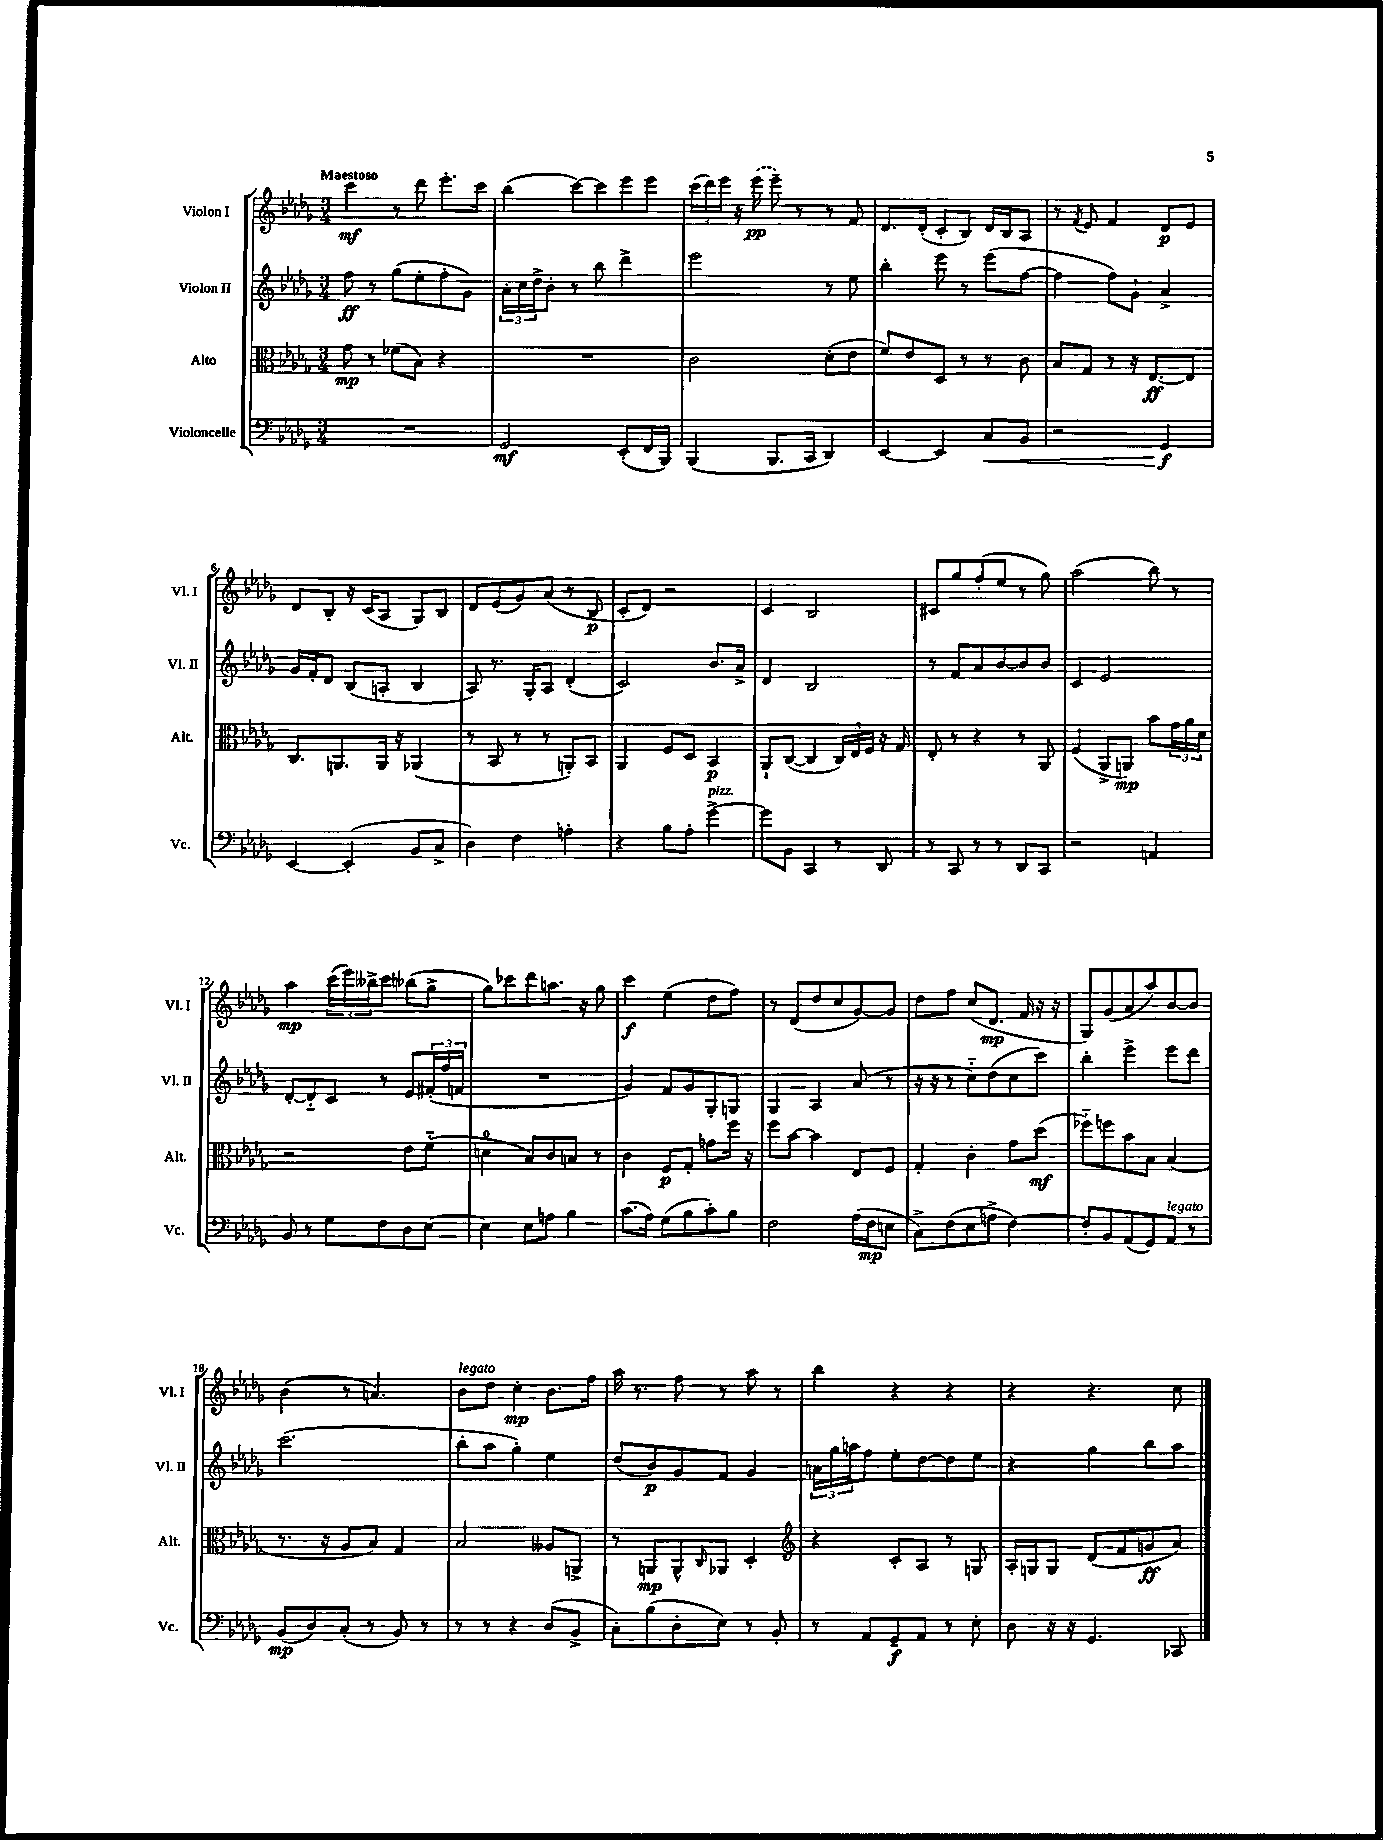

**kern	**dynam	**kern	**dynam	**kern	**dynam	**kern	**dynam
*part4	*part4	*part3	*part3	*part2	*part2	*part1	*part1
*staff4	*staff4	*staff3	*staff3	*staff2	*staff2	*staff1	*staff1
*I"Violoncelle	*	*I"Alto	*	*I"Violon II	*	*I"Violon I	*
*I'Vc.	*	*I'Alt.	*	*I'Vl. II	*	*I'Vl. I	*
*clefF4	*	*clefC3	*	*clefG2	*	*clefG2	*
*k[b-e-a-d-g-]	*	*k[b-e-a-d-g-]	*	*k[b-e-a-d-g-]	*	*k[b-e-a-d-g-]	*
*M3/4	*	*M3/4	*	*M3/4	*	*M3/4	*
=1	=1	=1	=1	=1	=1	=1	=1
!	!	!	!	!	!	!LO:TX:a:B:t=Maestoso	!
2.r	.	8g-\	mp	8ff\	ff	4ccc\	mf
.	.	8r	.	8r	.	.	.
.	.	(8f-X\L	.	(8gg-\L	.	8r	.
.	.	8B-\J)	.	8ee-'\	.	8ddd-\	.
.	.	4r	.	8ff'\	.	8.eee-'\L	.
.	.	.	.	8g-\J)	.	.	.
.	.	.	.	.	.	16ccc\Jk	.
=2	=2	=2	=2	=2	=2	=2	=2
2GG-/	mf	2.r	.	24a-'\LL	.	(4bb-\	.
.	.	.	.	24cc\	.	.	.
.	.	.	.	24dd-^\J	.	.	.
.	.	.	.	8b-'\J	.	.	.
.	.	.	.	8r	.	[8ccc\L)	.
.	.	.	.	8bb-\	.	8ccc\]	.
(8EE-'/L	.	.	.	4ddd-^\	.	8eee-\	.
16FF/L	.	.	.	.	.	8eee-\J	.
16BBB-/JJ)	.	.	.	.	.	.	.
=3	=3	=3	=3	=3	=3	=3	=3
(4BBB-/	.	2c\	.	2eee-\	.	(24ccc\LL	.
.	.	.	.	.	.	24ddd-\)	.
.	.	.	.	.	.	24eee-\JJ	.
.	.	.	.	.	.	16r	.
.	.	.	.	.	.	(16eee-\	pp
8.BBB-/L	.	.	.	.	.	8eee-~\)	.
.	.	.	.	.	.	8r	.
16CC/Jk	.	.	.	.	.	.	.
4DD-/)	.	(8d-'\L	.	8r	.	8r	.
.	.	8e-\J	.	8ee-\	.	8f/	.
=4	=4	=4	=4	=4	=4	=4	=4
[4EE-/	.	8f/L)	.	4bb-'\	.	8.d-/L	.
.	.	8e-/	.	.	.	.	.
.	.	.	.	.	.	(16d-'/Jk	.
4EE-/]	.	8D-/J	.	8eee-\	.	8c'/L	.
.	.	8r	.	8r	.	8B-/J)	.
!	!LO:HP:b	!	!	!	!	!	!
8C/L	<	8r	.	(8eee-\L	.	16d-/LL	.
.	.	.	.	.	.	16B-/J	.
8BB-/J	.	8c\	.	[8ff\J	.	8A-/J	.
=5	=5	=5	=5	=5	=5	=5	=5
2r	.	8B-/L	.	4ff\]	.	8r	.
.	.	.	.	.	.	8qf/	.
.	.	8G-/J	.	.	.	8e-/	.
.	.	8r	.	8ff\L)	.	4f/	.
.	.	16r	.	8g-`\J	.	.	.
.	.	[8.E-/L	ff	.	.	.	.
4GG-/	f	.	.	4a-^/	.	8d-/L	p
.	.	8E-/J]	.	.	.	8e-/J	.
.	[	.	.	.	.	.	.
!!LO:LB:g=z
=6	=6	=6	=6	=6	=6	=6	=6
[4EE-/	.	8.C/L	.	16g-/LL	.	8d-/L	.
.	.	.	.	16f'/J	.	.	.
.	.	.	.	8d-/J	.	8B-'/J	.
.	.	8.AAn/	.	.	.	.	.
(4EE-'/]	.	.	.	(8B-/L	.	16r	.
.	.	.	.	.	.	(16c/KL	.
.	.	16AA/Jk	.	8An'/J	.	8A-/J	.
.	.	16r	.	.	.	.	.
8BB-/L	.	(4AA-X/	.	4B-/	.	8G-/L)	.
8C^/J	.	.	.	.	.	8B-/J	.
=7	=7	=7	=7	=7	=7	=7	=7
4D-\)	.	8r	.	8A-/)	.	8d-/L	.
.	.	8BB-/	.	8.r	.	(8e-/	.
4F\	.	8r	.	.	.	8g-/)	.
.	.	.	.	16G-'/KL	.	.	.
.	.	8r	.	8A-/J	.	(8a-/J	.
4An'\	.	8AAn'/L)	.	(4d-'/	.	8r	.
.	.	8BB-/J	.	.	.	8B-/	p
=8	=8	=8	=8	=8	=8	=8	=8
4r	.	4AA-/	.	2c/)	.	8c'/L	.
.	.	.	.	.	.	8d-/J)	.
8B-\L	.	8F/L	.	.	.	2r	.
8A-'\J	.	8D-/J	.	.	.	.	.
!LO:TX:a:i:t=pizz.	!	!	!	!	!	!	!
[4g-^\	.	4BB-/	p	8.b-/L	.	.	.
.	.	.	.	16a-^/Jk	.	.	.
=9	=9	=9	=9	=9	=9	=9	=9
8g-\L]	.	8AA-`/L	.	4d-/	.	4c/	.
8BB-\J	.	([8C/J	.	.	.	.	.
4CC/	.	4C/]	.	2B-/	.	2B-/	.
8r	.	24C/LL)	.	.	.	.	.
.	.	24E-/	.	.	.	.	.
.	.	24F/JJ	.	.	.	.	.
8DD-/	.	16r	.	.	.	.	.
.	.	16G-/	.	.	.	.	.
=10	=10	=10	=10	=10	=10	=10	=10
8r	.	8E-'/	.	8r	.	8c#X/L	.
8CC/	.	8r	.	8f/L	.	8gg-/	.
8r	.	4r	.	8a-/	.	(8ff'/	.
8r	.	.	.	[8b-/	.	8ee-/J	.
8DD-/L	.	8r	.	8b-/]	.	8r	.
8CC/J	.	8AA-/	.	8b-/J	.	8gg-\)	.
=11	=11	=11	=11	=11	=11	=11	=11
2r	.	(4F/	.	4c/	.	(2aa-\	.
.	.	8AA-^/L	.	2e-/	.	.	.
.	.	8AAn/J)	mp	.	.	.	.
4AAn/	.	8b-\L	.	.	.	8bb-\)	.
.	.	24g-\L	.	.	.	8r	.
.	.	24a-\	.	.	.	.	.
.	.	24d-\JJ	.	.	.	.	.
!!LO:LB:g=z
=12	=12	=12	=12	=12	=12	=12	=12
8BB-/	.	2r	.	[8d-'/L	.	4aa-\	mp
8r	.	.	.	8d-/]	.	.	.
8G-\L	.	.	.	8c/J	.	(24ccc\LL	.
.	.	.	.	.	.	24eee-\)	.
.	.	.	.	.	.	24bb--X^\J	.
8F\	.	.	.	8r	.	8ccc\J	.
8D-\	.	8e-\L	.	8e-/L	.	(8bb-X\L	.
[8E-\J	.	(8f\J	.	(24f#X'/L	.	8gg-^\J	.
.	.	.	.	24ff/	.	.	.
.	.	.	.	24fn/JJ	.	.	.
=13	=13	=13	=13	=13	=13	=13	=13
4E-\]	.	4dn\	.	2.r	.	8gg-\L)	.
.	.	.	.	.	.	8ccc-X\	.
8E-\L	.	8B-/L)	.	.	.	8ddd-\	.
8An\J	.	8c/	.	.	.	8.aan\J	.
4B-\	.	8Bn/J	.	.	.	.	.
.	.	.	.	.	.	16r	.
.	.	8r	.	.	.	8gg-\	.
=14	=14	=14	=14	=14	=14	=14	=14
(8.c\L	.	4c\	.	4g-/)	.	4ccc\	f
16A-\Jk)	.	.	.	.	.	.	.
(8G-\L	.	8F/L	p	8f/L	.	(4ee-\	.
8B-\	.	8G-'/J	.	8g-/	.	.	.
8c'\)	.	8gn\L	.	8G-'/	.	8dd-\L	.
8B-\J	.	16ff\Jk	.	8Gn/J	.	8ff\J)	.
.	.	16r	.	.	.	.	.
=15	=15	=15	=15	=15	=15	=15	=15
2F\	.	8ff\L	.	4G-/	.	8r	.
.	.	[8b-\J	.	.	.	(8d-/L	.
.	.	4b-\]	.	4A-/	.	8dd-/	.
.	.	.	.	.	.	8cc/	.
(16A-\LL	.	8E-/L	.	(8a-/	.	[8g-/)	.
16F\J	mp	.	.	.	.	.	.
8En\J	.	8F/J	.	8r	.	8g-/J]	.
=16	=16	=16	=16	=16	=16	=16	=16
8C^\L)	.	4G-'/	.	16r	.	8dd-\L	.
.	.	.	.	16r	.	.	.
(8F\	.	.	.	8r	.	8ff\J	.
8E-\	.	4c'\	.	8cc\L)	.	(8cc/L	.
8An^\J	.	.	.	(8dd-\	.	8.d-/J	mp
[4F\)	.	8g-\L	.	8cc\	.	.	.
.	.	.	.	.	.	16f/	.
.	.	(8dd-\J	mf	8ccc\J)	.	16r	.
.	.	.	.	.	.	16r	.
=17	=17	=17	=17	=17	=17	=17	=17
8F'/L]	.	8ff-X\L)	.	4bb-'\	.	8G-/L)	.
8BB-/	.	8ffn\	.	.	.	(8g-/	.
(8AA-/	.	8b-\	.	4eee-^\	.	8a-/	.
8GG-/)	.	8B-\J	.	.	.	8aa-/)	.
!LO:TX:a:i:t=legato	!	!	!	!	!	!	!
8AA-/J	.	(4B-/	.	8eee-\L	.	[8b-/	.
8r	.	.	.	8ddd-\J	.	8b-/J]	.
!!LO:LB:g=z
=18	=18	=18	=18	=18	=18	=18	=18
(8BB-/L	mp	8.r	.	(2.ccc\	.	(4b-\	.
8D-/)	.	.	.	.	.	.	.
.	.	16r	.	.	.	.	.
(8C'/J	.	8A-/L	.	.	.	8r	.
8r	.	8B-/J)	.	.	.	4.an/)	.
8BB-/)	.	4G-/	.	.	.	.	.
8r	.	.	.	.	.	.	.
=19	=19	=19	=19	=19	=19	=19	=19
!	!	!	!	!	!	!LO:TX:a:i:t=legato	!
8r	.	2B-/	.	8bb-'\L	.	8b-\L	.
8r	.	.	.	8aa-\J	.	8dd-\J	.
4r	.	.	.	4gg-'\)	.	4cc'\	mp
(8D-/L	.	8A--X/L	.	4ee-\	.	8.b-\L	.
8BB-^/J	.	8AAn^/J	.	.	.	.	.
.	.	.	.	.	.	16ff\Jk	.
=20	=20	=20	=20	=20	=20	=20	=20
8C'\L)	.	8r	.	(8dd-/L	.	16aa-\	.
.	.	.	.	.	.	8.r	.
(8B-\	.	8AAn/L	mp	8b-/)	p	.	.
8D-'\	.	8AA^^/	.	8g-/	.	8ff\	.
.	.	16qqC/	.	.	.	.	.
8E-\J)	.	8AA-X/J	.	8f/J	.	8r	.
8r	.	4D-'/	.	4g-/	.	8aa-\	.
8BB-'/	.	.	.	.	.	8r	.
=21	=21	=21	=21	=21	=21	=21	=21
*	*	*clefG2	*	*	*	*	*
8r	.	4r	.	24an\LL	.	4bb-\	.
.	.	.	.	24gg-\	.	.	.
.	.	.	.	24aan\J	.	.	.
8AA-/L	.	.	.	8ff\J	.	.	.
8GG-~/	f	8c'/L	.	8ee-'\L	.	4r	.
8AA-/J	.	8A-/J	.	[8dd-\	.	.	.
8r	.	8r	.	8dd-\]	.	4r	.
8E-'\	.	8Gn/	.	8ee-\J	.	.	.
=22	=22	=22	=22	=22	=22	=22	=22
8D-\	.	16A-'/LL	.	4r	.	4r	.
.	.	16Gn/J	.	.	.	.	.
16r	.	8G/J	.	.	.	.	.
16r	.	.	.	.	.	.	.
4.GG-/	.	(8d-/L	.	4gg-\	.	4.r	.
.	.	8f/	.	.	.	.	.
.	.	8gn/	ff	8bb-\L	.	.	.
8CC-X/	.	8a-/J)	.	8aa-\J	.	8cc\	.
==	==	==	==	==	==	==	==
*-	*-	*-	*-	*-	*-	*-	*-
